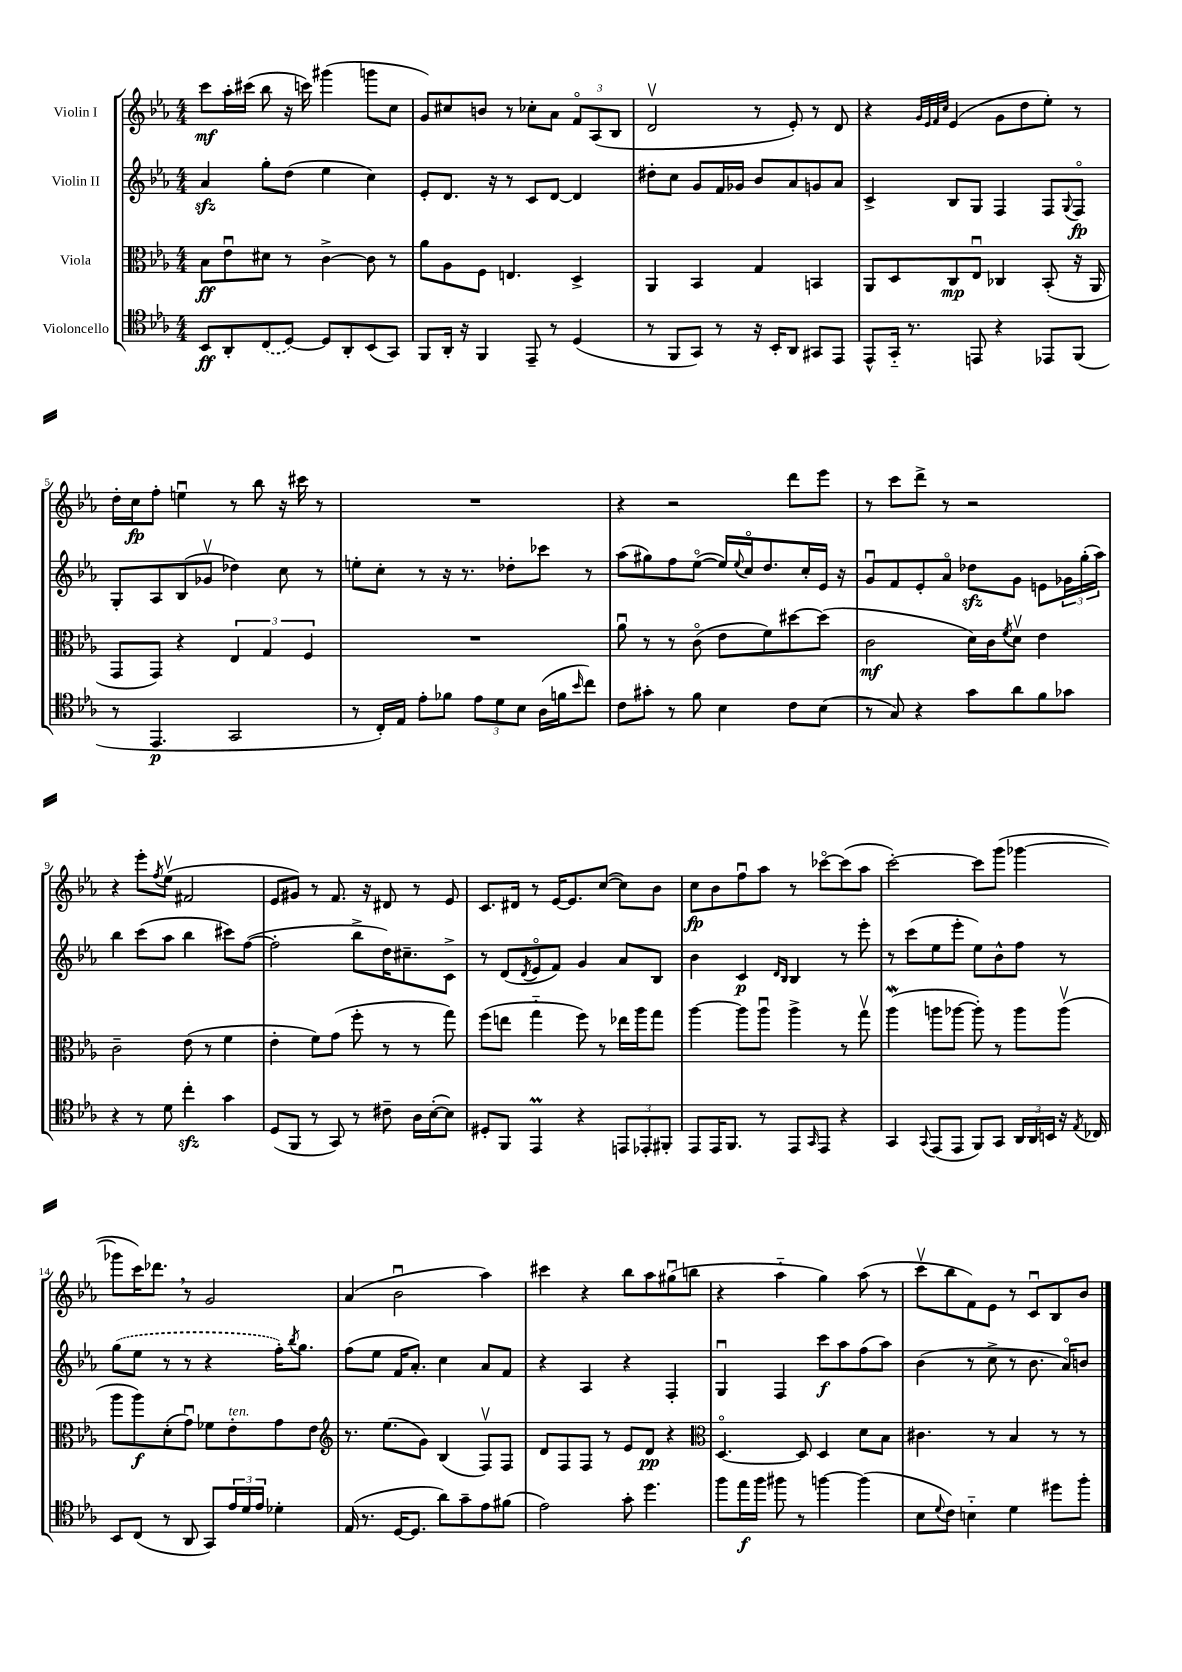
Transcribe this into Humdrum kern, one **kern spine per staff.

**kern	**kern	**kern	**kern
*staff4	*staff3	*staff2	*staff1
*clefC4	*clefC3	*clefG2	*clefG2
*k[b-e-a-]	*k[b-e-a-]	*k[b-e-a-]	*k[b-e-a-]
*M4/4	*M4/4	*M4/4	*M4/4
8BB-	8B-	4a-	8ccc
8AA-'	8e-u	.	16aa-'
.	.	.	(16ccc#
(8C	8d#	8gg'	8bb-
[8D)	8r	(8dd	16r
.	.	.	16ccc)
8D]	[4c^	4ee-	(4ggg#
8AA-'	.	.	.
(8BB-	8c]	4cc)	8ggg
8GG)	8r	.	8cc
=	=	=	=
8FF	8a-	8e-'	8g)
16AA-'	8A-	8.d	8cc#
16r	.	.	.
4FF	8F	.	8b
.	.	16r	.
.	4.E	8r	8r
8EE-~	.	8c	8cc-'
8r	.	[8d	8a-
(4D	4D^	4d]	12fo
.	.	.	(12A-
.	.	.	12B-
=	=	=	=
8r	4AA-	8dd#'	2dv
8FF	.	8cc	.
8GG)	4BB-	8g	.
8r	.	16f	.
.	.	16g-	.
16r	4G	8b-	8r
16BB-'	.	.	.
8AA-	.	8a-	8e-')
8GG#	4BB	8g	8r
8EE-	.	8a-	8d
=	=	=	=
8EE-^^	8AA-	4c^	4r
16GG'~	8D	.	.
8.r	.	.	.
.	.	.	32qqg
.	.	.	32qqe-
.	.	.	32qqf
.	.	.	32qqcc
.	8C	8B-	(4e-
8EE	8E-u	8G	.
4r	4C-	4F	8g
.	.	.	8dd
8EE-	(8BB-'	8F	8ee-')
.	.	8qqG	.
(8FF	16r	8Fo	8r
.	16AA-	.	.
=	=	=	=
8r	8GG	8G'	16dd'
.	.	.	16cc
4.EE-	8GG)	8A-	8ff'
.	4r	(8B-	4eeu
.	.	8g-v	.
2GG	6E-	4dd-)	8r
.	.	.	8bb-
.	6G	.	.
.	.	8cc	16r
.	.	.	16ccc#
.	6F	.	.
.	.	8r	8r
=	=	=	=
8r	1r	8ee'	1r
16C')	.	8cc'	.
16E-	.	.	.
8e-'	.	8r	.
8f-	.	16r	.
.	.	8.r	.
12e-	.	.	.
12d	.	.	.
.	.	8dd-'	.
12B-	.	.	.
(16A-	.	8ccc-	.
16f	.	.	.
16qqb-	.	.	.
8cc)	.	8r	.
=	=	=	=
8c	8a-u	(8aa-	4r
8g#'	8r	8gg#)	.
8r	8r	8ff	2r
8f	(8co	([8ee-o	.
4B-	8e-	16ee-])	.
.	.	8qqee-	.
.	.	16cco	.
.	8f)	8.dd	.
8c	[8dd#	.	8ddd
.	.	16cc'	.
(8B-	(8dd#]	16e-	8eee-
.	.	16r	.
=	=	=	=
8r	2c	8gu	8r
8G)	.	8f	8ccc
4r	.	8e-'	8ddd^
.	.	8a-o	8r
8g	16d)	8dd-	2r
.	16c	.	.
.	8qf	.	.
8a-	8dv	8g	.
8f	4e-	8e	.
8g-	.	24g-	.
.	.	(24gg'	.
.	.	24aa-)	.
=	=	=	=
4r	2c~	4bb-	4r
8r	.	(8ccc	8eee-'
.	.	.	8qff
8d	.	8aa-	(8ee-v
4cc'	(8e-	4bb-	2f#
.	8r	.	.
4g	4f	8ccc#)	.
.	.	([8ff	.
=	=	=	=
(8D	4e-'	2ff']	8e-
8FF	.	.	8g#)
8r	8f)	.	8r
8GG)	(8g	.	8.f
8r	8ff'	8bb-^	.
.	.	.	16r
8c#~	8r	16dd)	8d#
.	.	8.cc#~	.
16A-	8r	.	8r
([16B-'	.	.	.
8B-])	8gg)	8c^	8e-
=	=	=	=
8D#'	(8ff	8r	8.c
8FF	8ee	(8d	.
.	.	.	16d#
.	.	8qd	.
4EE-	4gg'~	8e-o	8r
.	.	8f)	[16e-
.	.	.	8.e-]
4r	8ff)	4g	.
.	8r	.	([8cc
12EE	16ee-	8a-	8cc])
.	16aa-	.	.
12EE-'	.	.	.
.	8gg	8B-	8b-
12FF#'	.	.	.
=	=	=	=
8EE-	[4aa-	4b-	8cc
16EE-	.	.	8b-
8.FF	.	.	.
.	8aa-]	4c	8ffu
8r	8aa-u	.	8aa-
.	.	16qqd	.
.	.	16qqB-	.
8EE-	4aa-^	4B-	8r
16qqGG	.	.	.
8EE-	.	.	[8ccc-o
4r	8r	8r	(8ccc-]
.	8ggv	8eee-'	8aa-
=	=	=	=
4GG	(4aa-	8r	[2ccc')
.	.	(8ccc	.
8qqGG	.	.	.
(8EE-	8aa	8ee-	.
8EE-	[8aa-	8eee-'	.
8FF)	8aa-'])	8ee-)	8ccc]
8GG	8r	8b-^^	(8ggg
24AA-	8aa-	8ff	[4ggg-
24AA-	.	.	.
24BB	.	.	.
16r	(8aa-v	8r	.
8qE-	.	.	.
16C-	.	.	.
=	=	=	=
8BB-	8aa-	(8gg	8ggg-]
(8C	8aa-)	8ee-	16ccc)
.	.	.	8.ddd-
8r	(8d'	8r	.
8AA-	8gu)	8r	8r
8GG)	8f-	4r	2g
24e-	8e-'	.	.
24d	.	.	.
24e-	.	.	.
4d-'	8g	16ff')	.
.	.	8qbb-	.
.	.	8.gg	.
.	8e-	.	.
=	=	=	=
*	*clefG2	*	*
(16E-	8.r	(8ff	(4a-
8.r	.	.	.
.	.	8ee-	.
.	(8.ee-	.	.
[16D	.	16f	2b-u
8.D]	.	8.a-')	.
.	8g)	.	.
8a-)	(4B-	4cc	.
8g~	.	.	.
8e-	8Fv)	8a-	4aa-)
(8f#	8F	8f	.
=	=	=	=
2e-)	8d	4r	4ccc#
.	8F	.	.
.	8F	4A-	4r
.	8r	.	.
8g'	8e-	4r	8bb-
4.dd	8d	.	8aa-
.	4r	4F'	(8gg#u
.	.	.	8bb
=	=	=	=
*	*clefC3	*	*
8ff	[4.Do	4Gu	4r
16ee-	.	.	.
16ff	.	.	.
8ff#	.	4F	4aa-'~
8r	8D]	.	.
[4ff	4D	8ccc	4gg)
.	.	8aa-	.
(4ff]	8d	(8ff	(8aa-
.	8B-	8aa-)	8r
=	=	=	=
8B-	4.c#	(4b-	8cccv
8qqd	.	.	.
8c)	.	.	8bb-
4B'~	.	8r	8f)
.	8r	8cc^	8e-
4d	4B-	8r	8r
.	.	8.b-	8cu
8dd#	8r	.	8B-
.	.	16a-o)	.
8ff'	8r	8b	8b-
==	==	==	==
*-	*-	*-	*-
